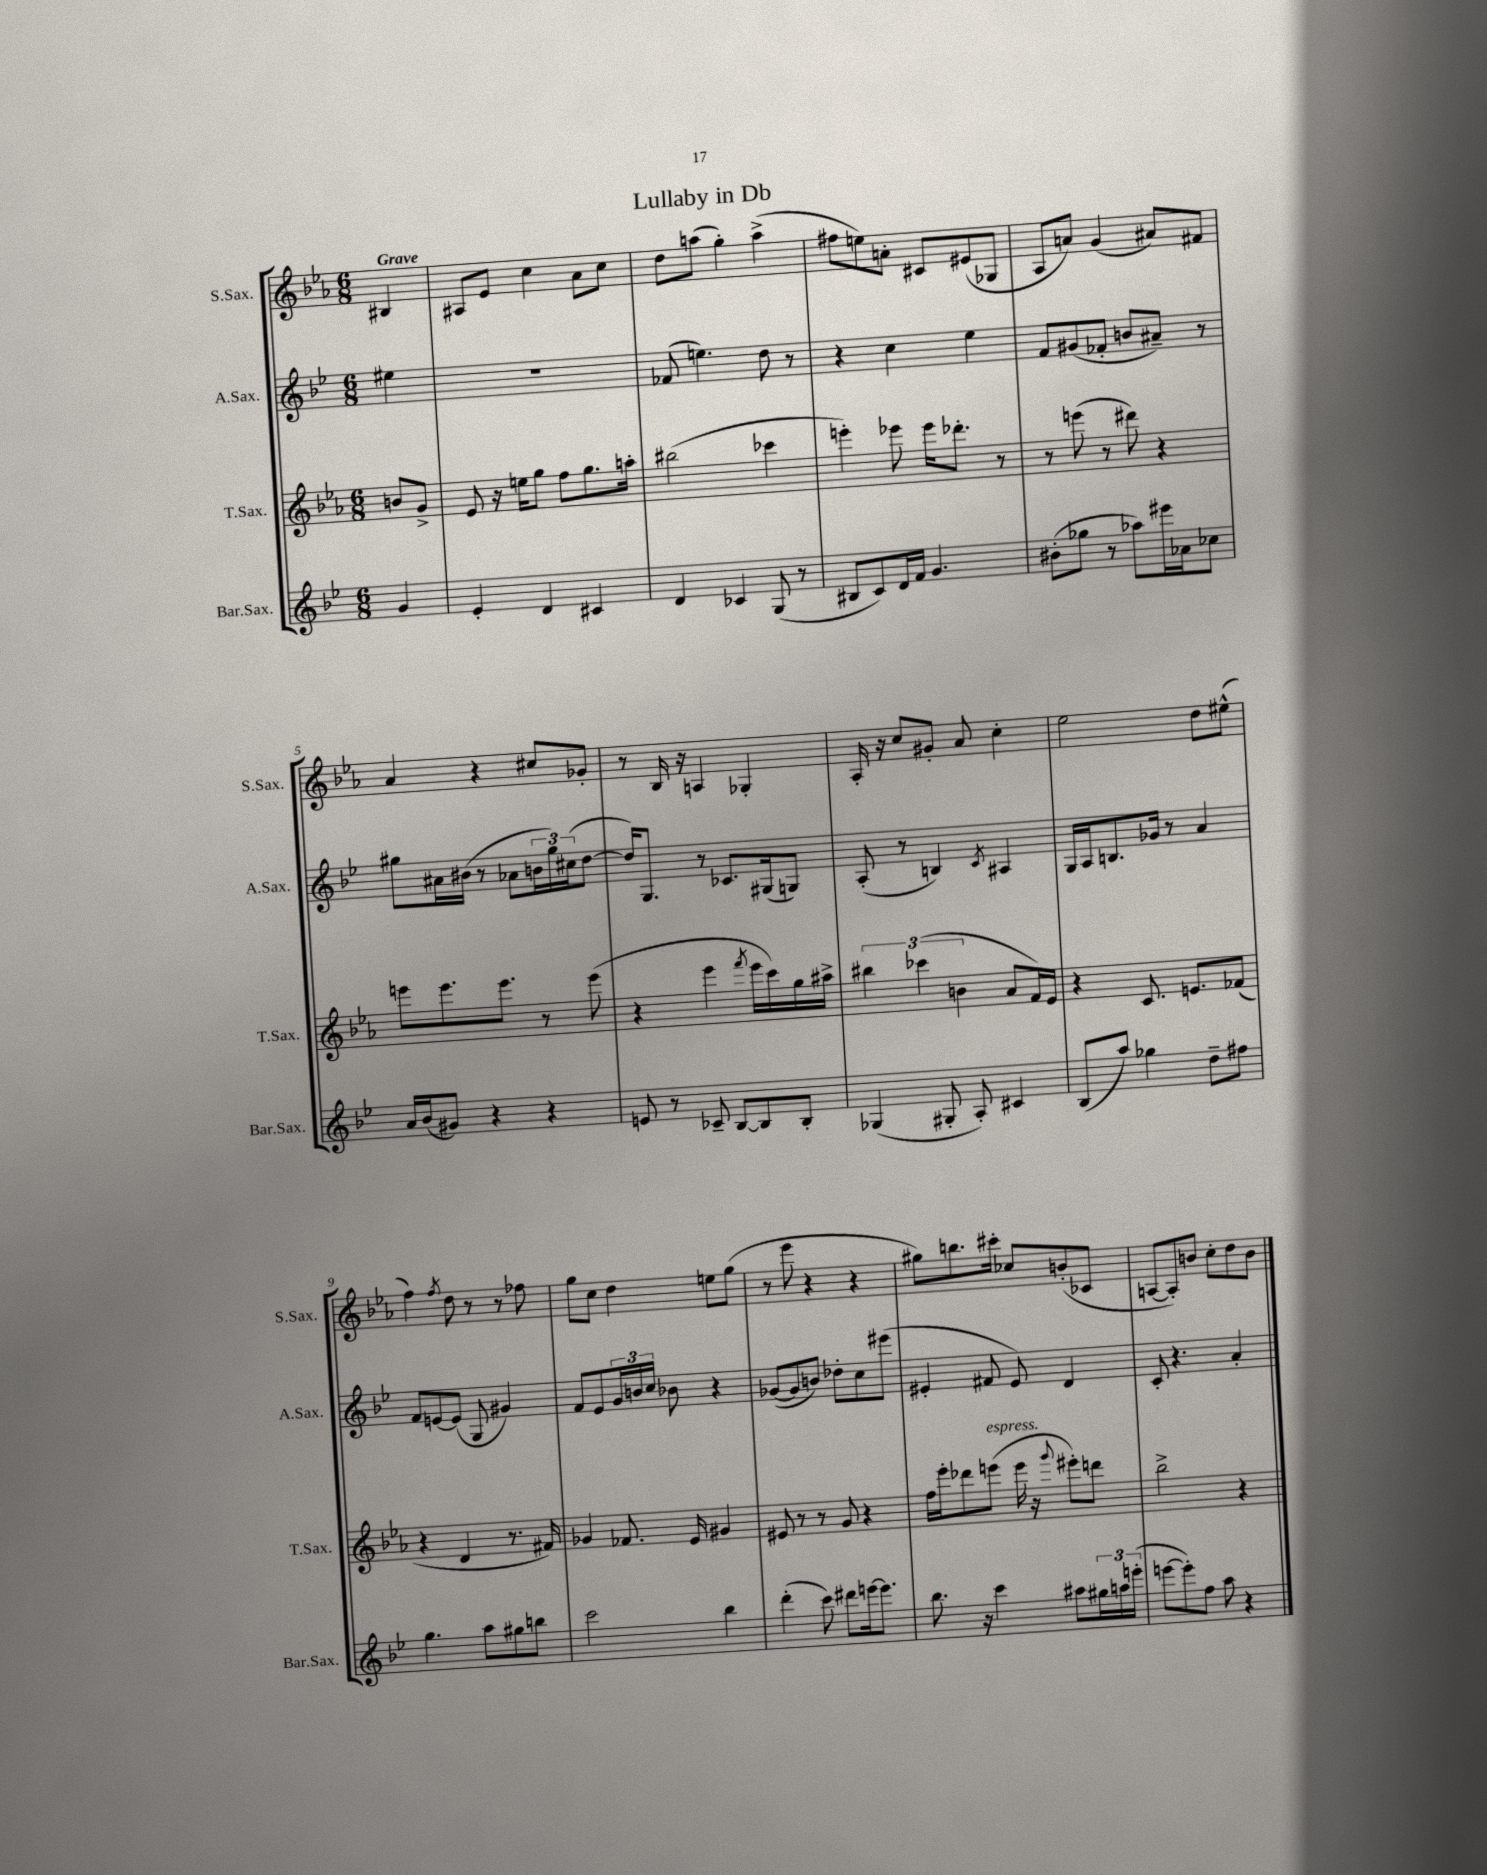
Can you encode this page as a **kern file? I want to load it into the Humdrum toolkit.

**kern	**kern	**kern	**kern
*staff4	*staff3	*staff2	*staff1
*clefG2	*clefG2	*clefG2	*clefG2
*k[b-e-]	*k[b-e-a-]	*k[b-e-]	*k[b-e-a-]
*M6/8	*M6/8	*M6/8	*M6/8
4g	8b	4ee#	4B#
.	8g^	.	.
=	=	=	=
4e-'	8e-	2.r	8A#
.	16r	.	8e-
.	16ee	.	.
4d	8gg	.	4cc
.	8ff	.	.
4c#	8.gg	.	8a-
.	.	.	8cc
.	16aa'	.	.
=	=	=	=
4d	(2bb#	(8f-	8dd
.	.	4.ee)	(8aa
4c-	.	.	4gg')
(8G	4ccc-	8dd	(4aa^
8r	.	8r	.
=	=	=	=
8B#	4eee')	4r	8ff#
8c)	.	.	8ee)
16d	8eee-	4cc	8a'
16f	.	.	.
4.g	16eee-	.	8c#
.	8.ddd-'	.	.
.	.	4ee-	(8e#
.	8r	.	8G-
=	=	=	=
(8b#'	8r	8f	8A-
8gg-	(8eee	(8g#	8a)
8r	8r	8f-'	(4g
8aa-)	8ddd#)	8b	.
16eee#	4r	8a#~)	8a#)
16a-	.	.	.
8cc-	.	8r	8f#
=	=	=	=
16a	8eee	8gg#	4a-
(16b-	.	.	.
8g#)	8.eee	16a#	.
.	.	(16b#	.
4r	.	8r	4r
.	8.eee	.	.
.	.	8a-	.
4r	8r	24b	8cc#
.	.	24gg#)	.
.	.	(24cc#	.
.	(8eee	[8dd	8g-'
=	=	=	=
8e	4r	16dd])	8r
.	.	8.G	.
8r	.	.	16B-
.	.	.	16r
8c-~	4eee-	8r	4A
[8B-	.	8.c-	.
.	8qfff	.	.
8B-]	16eee-	.	4G-'
.	16ccc)	(16G#	.
8B-'	16gg	8G)	.
.	16aa#^	.	.
=	=	=	=
(4G-	6bb#	(8A'	16A-'
.	.	.	16r
.	.	8r	8cc
.	(6ccc-	.	.
8G#'	.	4B)	8g#'
.	6b	.	.
8A')	.	.	8a-
.	.	8qc	.
4c#	8a-	4A#	4cc'
.	16f)	.	.
.	16e-	.	.
=	=	=	=
(8B-	4r	16G	2ee-
.	.	16A	.
8aa)	.	8.B	.
4gg-	8.c	.	.
.	.	16g-	.
.	.	8r	.
.	8.e	.	.
8dd~	.	4a	8dd
8ff#	(8f-	.	(8ee#^^
=	=	=	=
4.gg	4r	8f	4ff)
.	.	[8e	.
.	.	.	8qff
.	4d	(8e]	8dd
8aa	.	8G	8r
8gg#	8.r	4g#)	8r
8bb	.	.	8ff-
.	16f#)	.	.
=	=	=	=
2ccc	4g-	8f	8gg
.	.	8e-	8cc
.	8.f-	24g	4dd
.	.	24b	.
.	.	24cc	.
.	.	8b-	.
.	16e-	.	.
4bb-	4g#	4r	8ee
.	.	.	(8gg
=	=	=	=
(4ddd'	8e#	([8g-	8r
.	8r	8g-]	8eee-
8ccc)	8r	8b)	4r
8ddd#	8g	8dd-'	.
[16eee	4r	8cc	4r
8.eee]	.	.	.
.	.	(8eee#	.
=	=	=	=
8.bb-	16ff	4e#'	8gg#)
.	16eee-'	.	.
.	8ddd-	.	8.bb
16r	.	.	.
4ccc	(8eee	8f#	.
.	.	.	16ccc#'
.	16eee	8e#)	8cc-
.	16r	.	.
.	8qqggg	.	.
8aa#	8eee#')	4d	(8b'
24gg#	8ddd	.	8c-
24aa	.	.	.
(24eee'	.	.	.
=	=	=	=
[8eee	2bb-^	8c'	[8A
8eee'])	.	4.r	8A'])
8ff	.	.	8b
8aa	.	.	8cc'
4r	4r	4a'	8dd
.	.	.	8b
==	==	==	==
*-	*-	*-	*-
